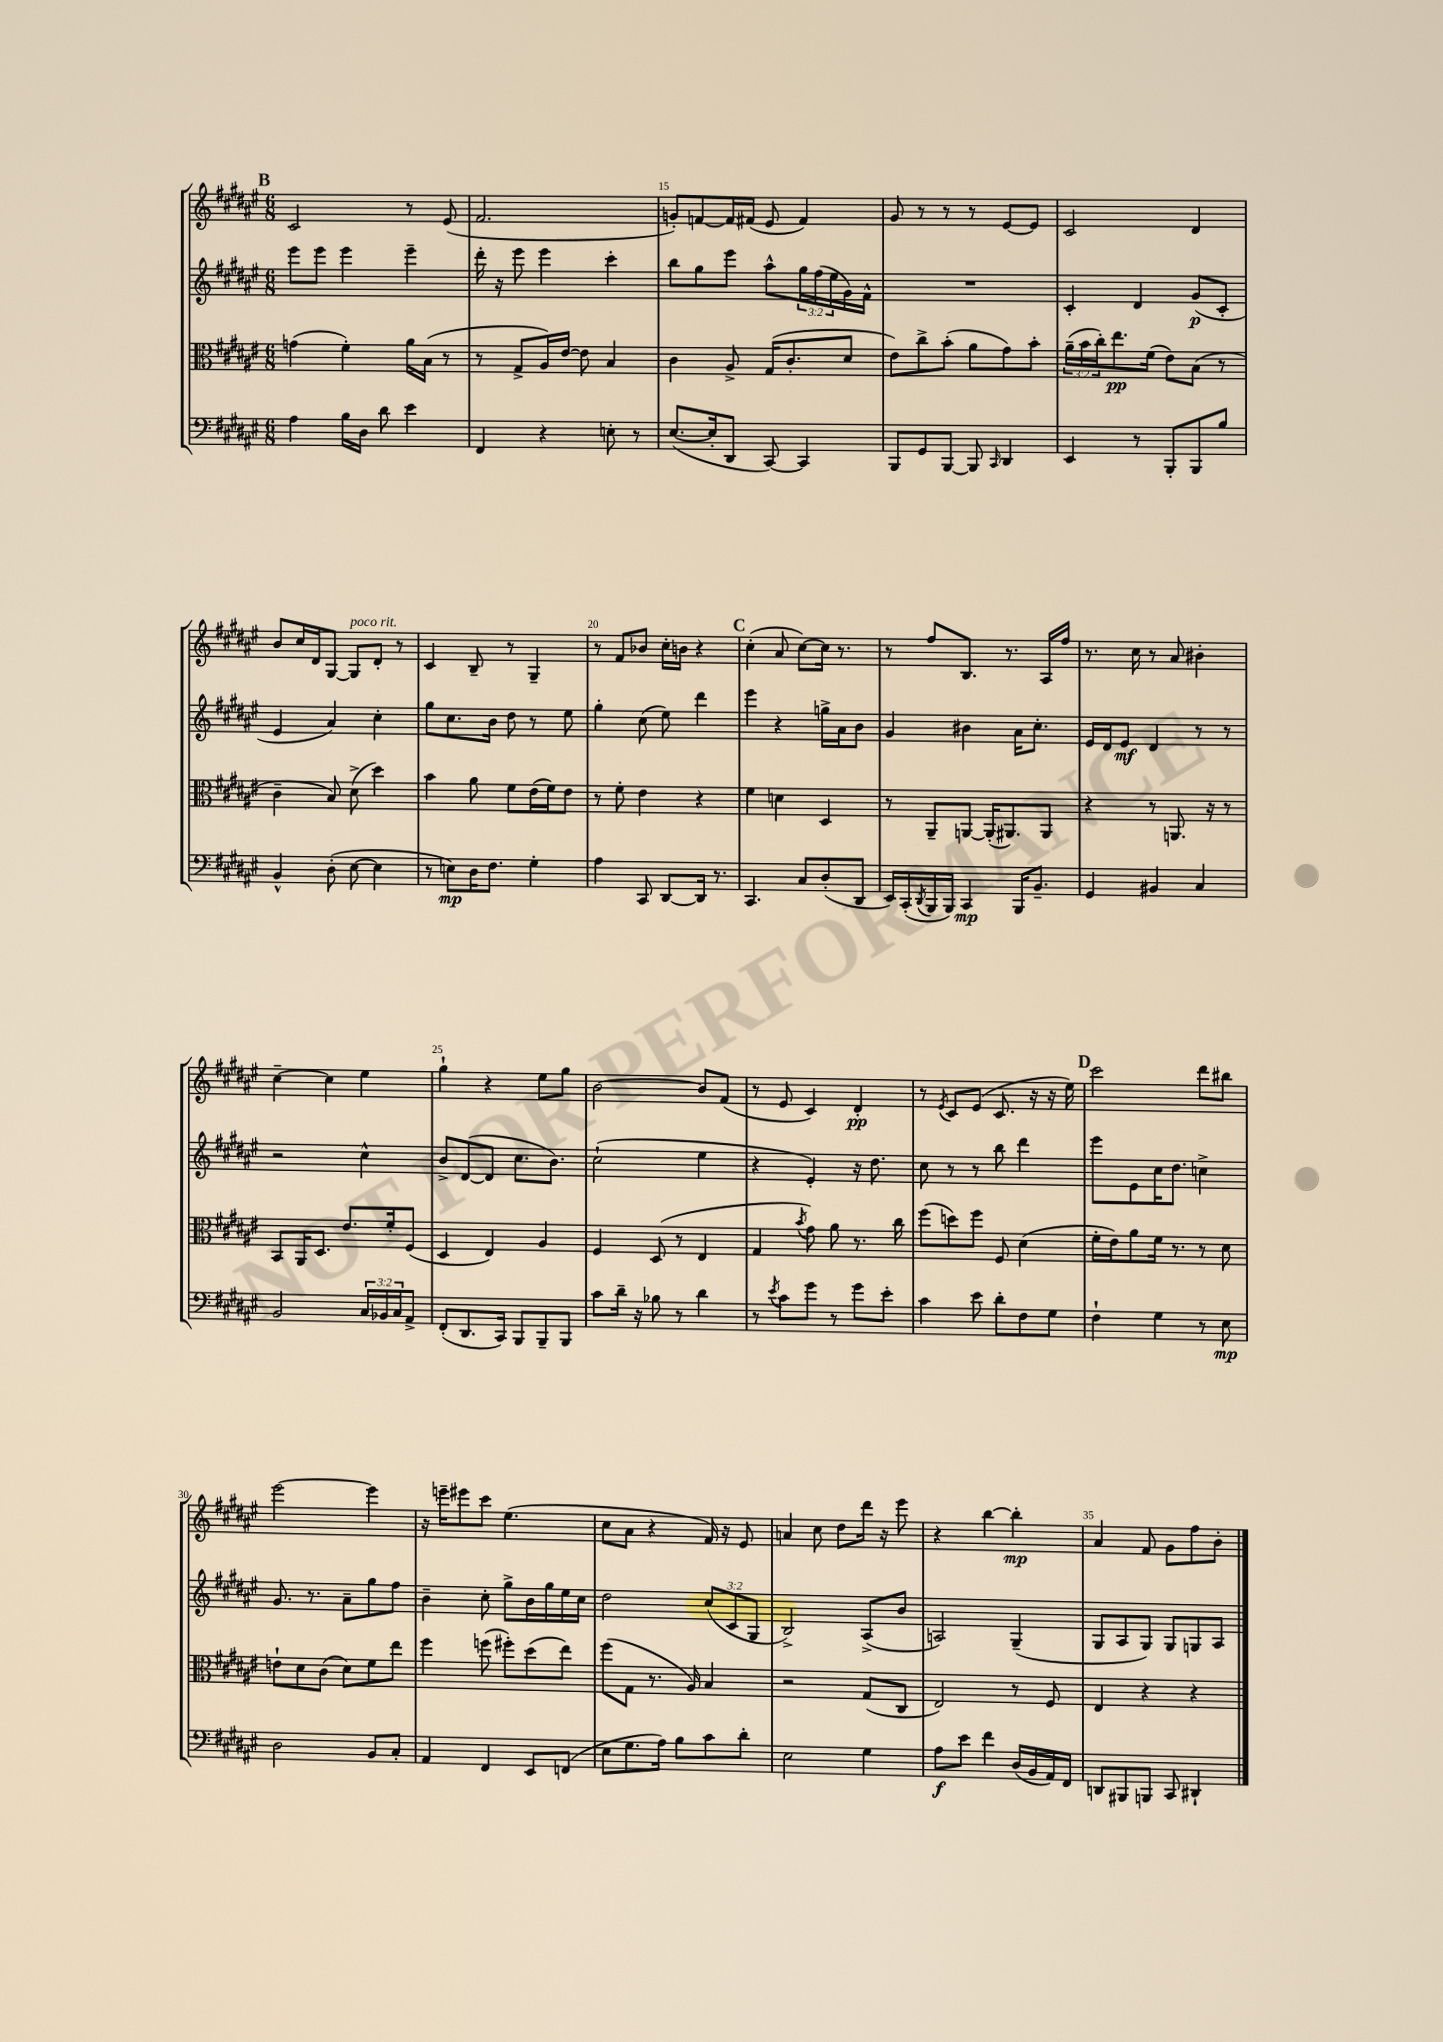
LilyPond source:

<<
\new StaffGroup <<
\new Staff = "s0" {
    \clef treble \key fis \major \numericTimeSignature \time 6/8
    \mark \markup { \bold "B" } cis'2 r8 eis'8( |
    fis'2. |
    g'8-.) f'8~ f'16 fis'16( eis'8 fis'4) |
    gis'8 r8 r8 r8 eis'8~ eis'8 |
    cis'2 dis'4 |
    b'8 cis''16 dis'16 gis8~ gis8^\markup { \italic "poco rit." } dis'8-. r8 |
    cis'4 b8-- r8 gis4-- |
    r8 fis'8 bes'8 cis''16-. b'16 r4 |
    \mark \markup { \bold "C" } cis''4-.( ais'8 cis''8~) cis''16 r8. |
    r8 fis''8 b8. r8. ais16 fis''16 |
    r8. cis''16 r8 ais'8 bis'4-. |
    cis''4~-- cis''4 eis''4 |
    gis''4-! r4 eis''8 gis''8 |
    b'2~ b'8 fis'8( |
    r8 eis'8 cis'4) dis'4-.\pp |
    r8 \acciaccatura { eis'8 } cis'8 eis'8( cis'8. r16 r16 eis''16) |
    \mark \markup { \bold "D" } cis'''2 dis'''8 bis''8 |
    eis'''2~ eis'''4 |
    r16 e'''16-- eis'''8 cis'''8 eis''4.( |
    cis''8 ais'8 r4 fis'16) r16 eis'8 |
    a'4 cis''8 dis''8 dis'''16 r16 eis'''8 |
    r4 b''4~ b''4-.\mp |
    ais'4 fis'8 gis'8 fis''8 b'8-. \bar "|." |
}
\new Staff = "s1" {
    \clef treble \key fis \major \numericTimeSignature \time 6/8 \override Staff.TupletNumber.text = #tuplet-number::calc-fraction-text
    \mark \markup { \bold "B" } eis'''8 eis'''8 eis'''4 eis'''4-- |
    dis'''16-. r16 eis'''8 eis'''4 cis'''4-. |
    b''8 gis''8 eis'''8 ais''8-^ \tuplet 3/2 { gis''16 fis''16( eis''16 } gis'16) fis'16-^ |
    R2. |
    cis'4-. dis'4 gis'8\p( cis'8-. |
    eis'4 ais'4) cis''4-. |
    gis''8 cis''8. b'16 dis''8 r8 eis''8 |
    gis''4-. cis''8( eis''8) dis'''4 |
    \mark \markup { \bold "C" } eis'''4 r4 g''16-> ais'16 b'8 |
    gis'4 bis'4 ais'16 cis''8.-. |
    eis'16 dis'16 eis'8\mf dis'4 r8 r8 |
    r2 cis''4-^ |
    b'8-> dis'8~( dis'8 cis''8. b'8.) |
    cis''2-!( eis''4 |
    r4 eis'4-.) r16 dis''8. |
    cis''8 r8 r8 b''8 dis'''4 |
    \mark \markup { \bold "D" } eis'''8 eis'8 cis''16 dis''8. c''4-> |
    gis'8. r8. ais'8-- gis''8 fis''8 |
    b'4-- cis''8-. gis''8-> b'16 gis''16 eis''16 cis''16 |
    dis''2 \tuplet 3/2 { cis''8( cis'8 gis8 } |
    b2->) ais8->( b'8 |
    a2) gis4--( |
    gis8 ais8 gis8) gis8 g8 ais8 \bar "|." |
}
\new Staff = "s2" {
    \clef alto \key fis \major \numericTimeSignature \time 6/8 \override Staff.TupletNumber.text = #tuplet-number::calc-fraction-text
    \mark \markup { \bold "B" } g'4( fis'4-.) ais'16 b16( r8 |
    r8 gis8-> ais16) eis'16~ eis'8 b4 |
    cis'4 ais8-> gis16( cis'8.-. dis'8 |
    eis'8) cis''8-> b'8-.( ais'8 gis'8) b'8-. |
    \tuplet 3/2 { ais'16--( b'16 cis''16-.) } eis''8.\pp fis'16( eis'8) b8( r8 |
    cis'4-- b8) dis'8->( dis''4) |
    b'4 ais'8 fis'8 eis'16( fis'16) eis'8 |
    r8 fis'8-. eis'4 r4 |
    \mark \markup { \bold "C" } fis'4 d'4 dis4 |
    r8 ais,8-- a,8~ a,16-.( ais,8.) ais,8 |
    r4 r8 a,8. r16 r8 |
    b,8 ais,16 dis8. eis'8. fis'16-. fis8( |
    dis4 eis4) ais4 |
    fis4 dis8( r8 eis4 |
    gis4 \acciaccatura { b'8 } gis'8) ais'8 r8. cis''16 |
    fis''8( d''8) fis''8 fis8 dis'4( |
    \mark \markup { \bold "D" } fis'16-. eis'16) ais'8 fis'16 r8. r8 dis'8 |
    e'8-! dis'8 cis'8( dis'8) fis'8 eis''8 |
    fis''4 f''8( fis''8-.) dis''8( eis''8) |
    fis''8( gis8 r8. ais16) b4 |
    r2 gis8( cis8 |
    eis2) r8 fis8 |
    eis4 r4 r4 \bar "|." |
}
\new Staff = "s3" {
    \clef bass \key fis \major \numericTimeSignature \time 6/8 \override Staff.TupletNumber.text = #tuplet-number::calc-fraction-text
    \mark \markup { \bold "B" } ais4 b16 dis16 dis'8 eis'4 |
    fis,4 r4 e8-. r8 |
    eis8.~( eis16-. dis,8 cis,8~) cis,4 |
    b,,8 gis,8 b,,8~ b,,8 \grace { cis,16 } dis,4 |
    eis,4 r8 b,,8-. b,,8 b8 |
    b,4-^ dis8-.( eis8~ eis4 |
    r8 e8\mp) dis16 fis8. gis4-. |
    ais4 cis,8 dis,8~ dis,16 r8. |
    \mark \markup { \bold "C" } cis,4. cis8 dis8-.( dis,8 |
    eis,16) cis,16-.( \acciaccatura { dis,8 } b,,16 b,,16) cis,4\mp b,,16 b,8.-- |
    gis,4 bis,4 cis4 |
    b,2 \tuplet 3/2 { cis16 bes,16 cis16 } ais,8-> |
    fis,8-.( dis,8. cis,16) b,,8 b,,8-- b,,8 |
    cis'8 dis'16-- r16 bes8 r8 dis'4 |
    r8 \acciaccatura { eis'8 } cis'8 gis'8 r8 gis'8 eis'8-. |
    cis'4 eis'8 dis'8-. fis8 gis8 |
    \mark \markup { \bold "D" } fis4-! gis4 r8 eis8\mp |
    dis2 b,8 cis8-. |
    ais,4 fis,4 eis,8 f,8( |
    eis8 gis8. ais16) b8 cis'8 dis'8-. |
    eis2 gis4 |
    ais8\f eis'8 fis'4 dis16( b,16 ais,16) fis,16 |
    d,8 bis,,8 b,,8 cis,8 dis,4-! \bar "|." |
}
>>
>>
\layout { \context { \Score currentBarNumber = #13 \override BarNumber.break-visibility = ##(#f #t #t) barNumberVisibility = #(every-nth-bar-number-visible 5) } }
